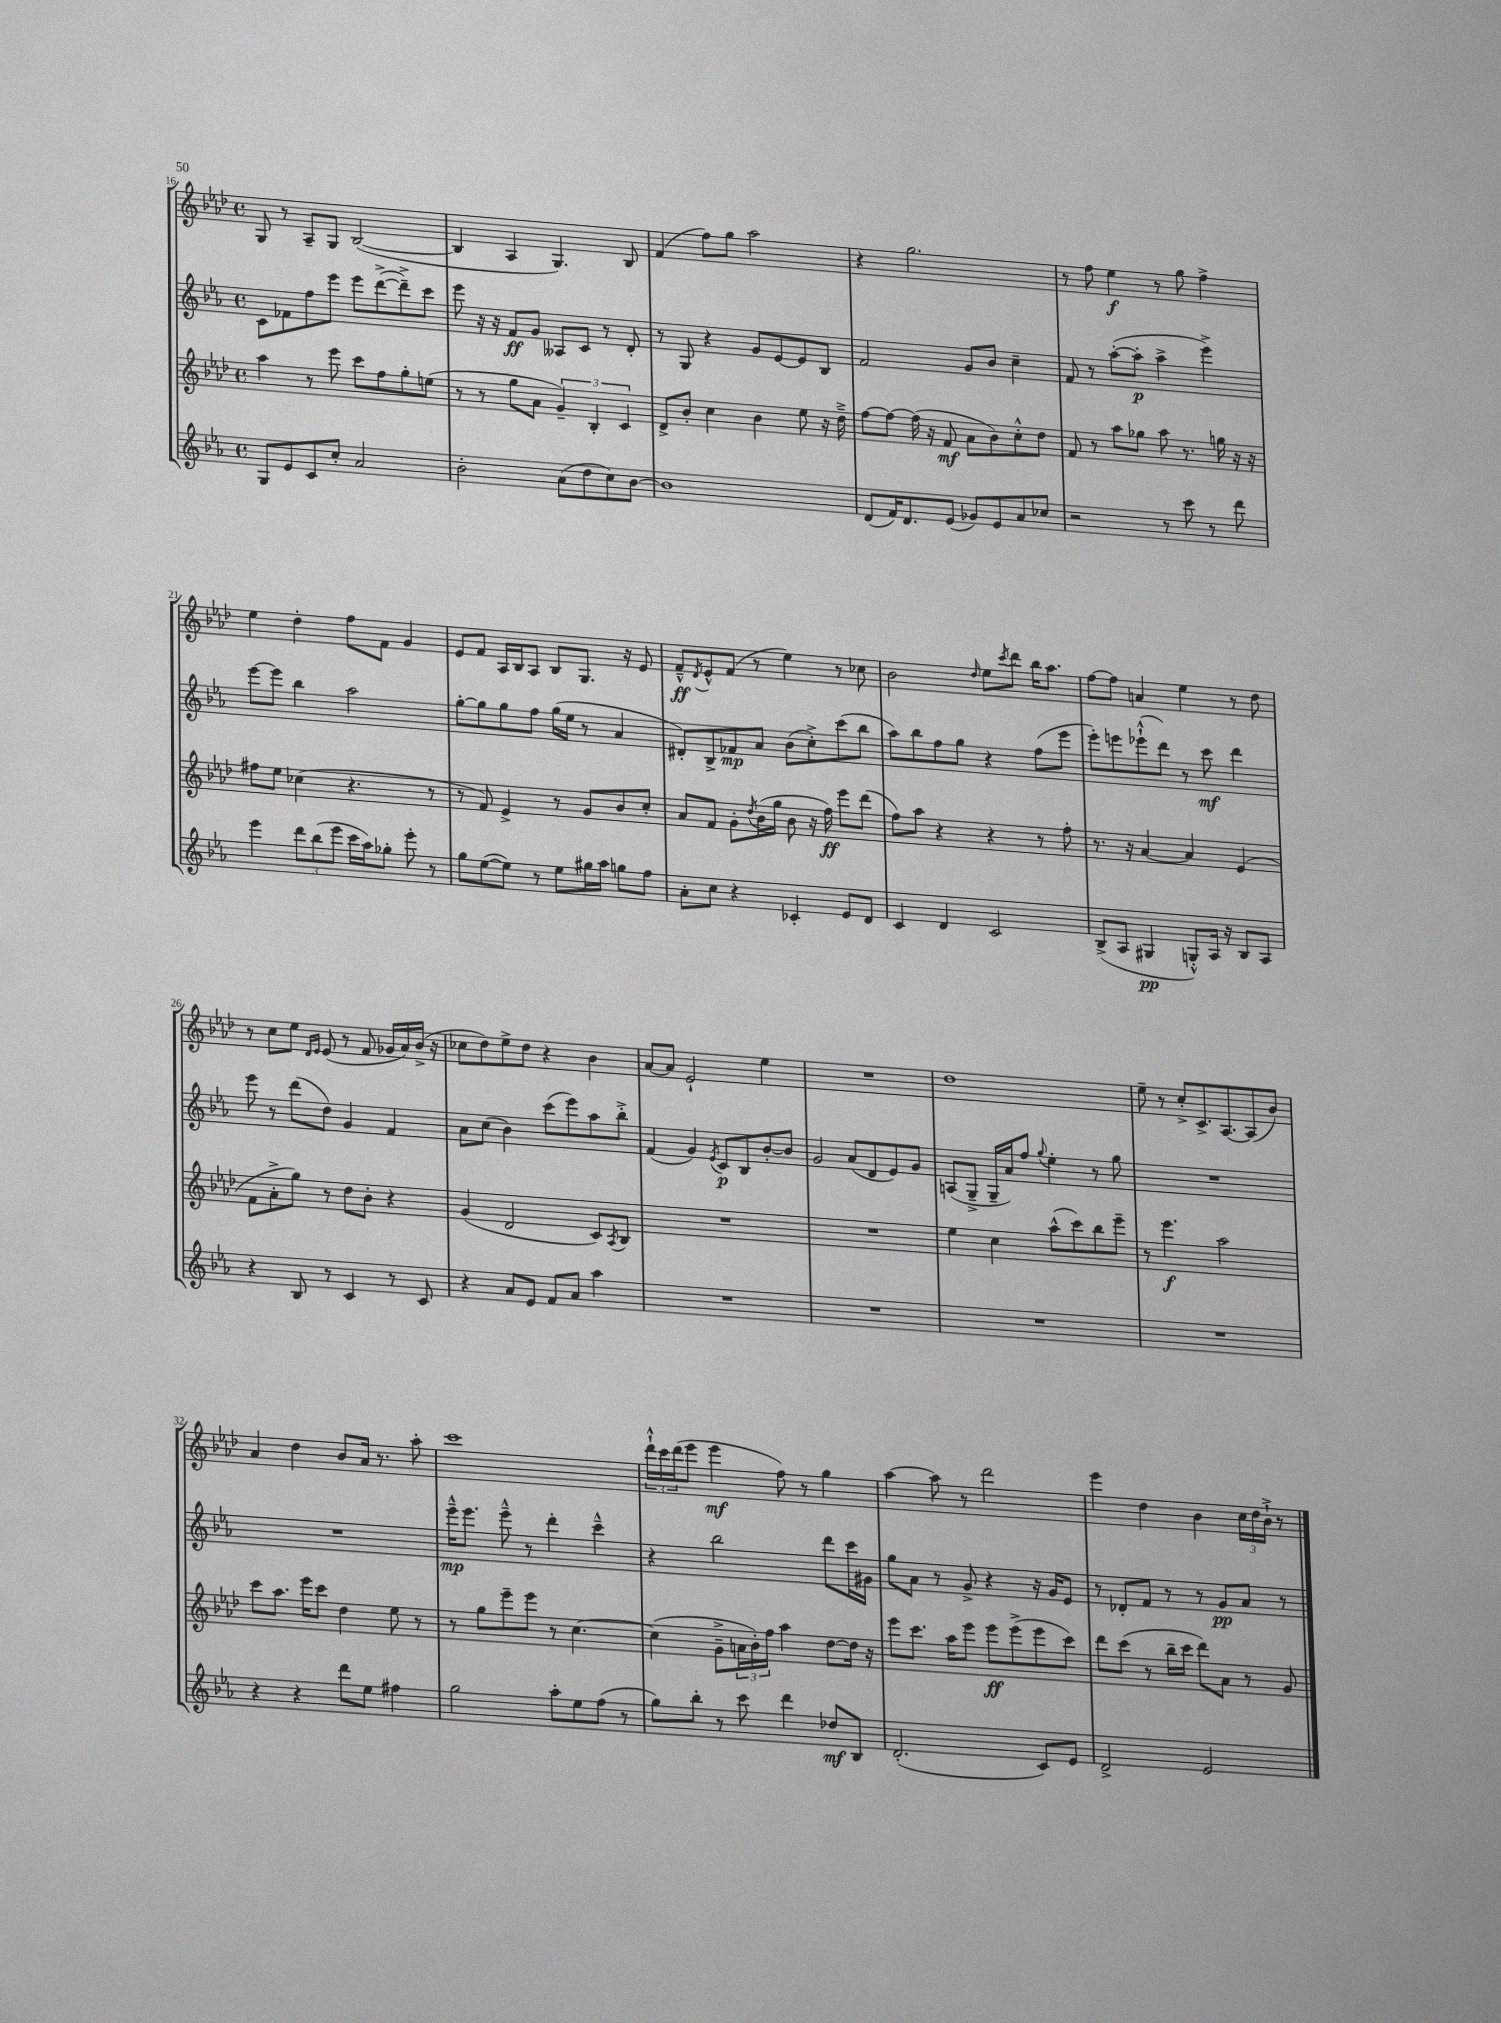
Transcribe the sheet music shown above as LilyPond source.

<<
\new StaffGroup <<
\new Staff = "s0" {
    \clef treble \key aes \major \defaultTimeSignature \time 4/4
    g8 r8 aes8-- g8 bes2~( |
    bes4 aes4 g4.) bes8 |
    f'4( f''8) g''8 aes''2 |
    r4 g''2. |
    r8 f''8 ees''4\f r8 g''8 f''4-> |
    ees''4 des''4-. f''8 f'8 g'4 |
    ees'8 f'8 aes16 bes16 aes8 bes8 g8. r16 ees'8 |
    f'8---^\ff \acciaccatura { des'8 } ees'8-^ f'8( r8 ees''4) r8 ces''8 |
    bes'2 \grace { des''16 } ees''8 \acciaccatura { c'''8 } des'''8 bes''16 aes''8. |
    f''8~ f''8 a'4 ees''4 r8 des''8 |
    r8 c''8 ees''8 \grace { des'16 ees'16 } ees'8( r8 f'8 ges'16 aes'16) bes'16->( r16 |
    ces''8 des''8) ees''8-> des''8 r4 bes'4 |
    aes'8~ aes'8 ees'2-! ees''4 |
    R1 |
    des''1 |
    ees''8-- r8 c''8-.-> c'8.-> aes8.~ aes8( bes'8) |
    aes'4 des''4 bes'8 aes'16 r8. aes''8-. |
    c'''1 |
    \tuplet 3/2 { des'''16-!-^ c'''16 des'''16( } ees'''8 ees'''4\mf f''8) r8 g''4 |
    aes''4~ aes''8 r8 des'''2 |
    ees'''4 des''4 bes'4 \tuplet 3/2 { c''16 des''16 bes'16-!-> } r8 \bar "|." |
}
\new Staff = "s1" {
    \clef treble \key ees \major \defaultTimeSignature \time 4/4
    c'8 fes'8 f''8 ees'''8 ees'''8 d'''8~->( d'''8--->) c'''8 |
    ees'''8 r16 r16 f'8\ff g'8 aeses8 c'8 r8 d'8-. |
    r8 g8 r4 g'8 ees'8~ ees'8 bes8 |
    f'2 g'8 bes'8 c''4-- |
    f'8 r8 aes''8~-.( aes''8-.\p aes''4-> ees'''4->) |
    ees'''8~ ees'''8 bes''4 aes''2 |
    g''8~-. g''8 g''8 f''8 g''16( ees''16 r8 aes'4 |
    dis'8-.) bes8-> fes'8\mp aes'8 bes'8( c''8-.->) c'''8( bes''8 |
    aes''8) bes''8 f''8 g''8 r4 f''8( ees'''8 |
    ees'''8-.) e'''8 ees'''8-!-^( d'''8) r8 c'''8\mf d'''4 |
    ees'''8 r8 d'''8( d''8) g'4 f'4 |
    aes'8 c''8( bes'4) c'''8( ees'''8) aes''8 bes''8-.-> |
    f'4( g'4) \acciaccatura { ees'8 } c'8\p bes8 bes'8~-. bes'8 |
    g'2 aes'8( d'8 ees'8) g'8 |
    a8( g8---> g16-- aes'16) f''8 \appoggiatura { g''8 } ees''4-. r8 g''8 |
    R1 |
    R1 |
    ees'''16---^\mp ees'''8. ees'''8---^ r8 d'''4-. c'''4---^ |
    r4 bes''2 d'''8 c'''16 gis'16 |
    g''8 aes'8 r8 g'8-> r4 r16 g'16 ees'8 |
    r8 des'8-. f'8 r8 r8 g'8\pp aes'8 r8 \bar "|." |
}
\new Staff = "s2" {
    \clef treble \key aes \major \defaultTimeSignature \time 4/4
    aes''4 r8 ees'''8 c'''8 f''8 g''8-. e''8( |
    r8 r8 g''8 aes'8 \tuplet 3/2 { g'4--) bes4-. c'4 } |
    des'8-> bes'8-. c''4 bes'4 ees''8 r16 des''16---> |
    f''8~ f''8~ f''16( r16 f'8\mf aes'8 bes'8) c''8-.-^ des''8 |
    f'8 r8 aes''8 ges''8 aes''8 r8. g''16 r16 r16 |
    fis''8 ees''8 ces''4( r4. r8 |
    r8 f'8) ees'4-> r8 g'8 bes'8 c''8-. |
    aes'8 f'8 g'8-. \acciaccatura { des''8 } bes'16( g''16 bes'8 r16 f''16\ff) ees'''8 des'''8( |
    f''8) aes''8 r4 r4 r8 f''8-. |
    r8. r16 aes'4~ aes'4 ees'4( |
    f'8 aes'8-.-> g''8) r8 des''8 bes'8-. r4 |
    g'4( des'2 c'8) \acciaccatura { aes8 } bes8 |
    R1 |
    R1 |
    ees''4 c''4 aes''8-^( c'''8) bes''8 ees'''8-- |
    r8 ees'''4.\f aes''2 |
    c'''8 aes''8. ees'''16 c'''8 des''4 ees''8 r8 |
    r8 g''8 ees'''8-- ees'''8 r8 c''4.~ |
    c''4( g'8---> \tuplet 3/2 { a'16 bes'16-.) f''16 } aes''4 des''8~ des''16 r16 |
    ees'''8 c'''8. aes''16 ees'''8 ees'''8\ff ees'''8->( ees'''8 c'''8) |
    des'''8 c'''8( r8 bes''16-- c'''16 des'''8) aes'8 r8 g'8 \bar "|." |
}
\new Staff = "s3" {
    \clef treble \key ees \major \defaultTimeSignature \time 4/4
    g8 ees'8 c'8 c''8-. aes'2 |
    bes'2-. aes'8( d''8 c''8) bes'8~ |
    bes'1 |
    d'8( f'16) d'8. ees'8( ges'8) ees'8 aes'8 ces''8 |
    r2 r8 c'''8 r8 d'''8 |
    ees'''4 \tuplet 3/2 { d'''8 bes''8( ees'''8 } c'''16 aes''16) ges''8-. ees'''8-. r8 |
    g''8 ees''8~( ees''8) r8 ees''8 gis''16 aes''16 g''8 f''8 |
    aes'8-. c''8 r4 ces'4-. ees'8 d'8 |
    c'4 d'4 c'2 |
    bes8->( aes8 gis4\pp g8-.-^) aes16 r16 bes8 aes8 |
    r4 bes8 r8 c'4 r8 c'8 |
    r4 aes'8 ees'8 f'8 aes'8 aes''4 |
    R1 |
    R1 |
    R1 |
    R1 |
    r4 r4 d'''8 ees''8 fis''4 |
    g''2 aes''8-. ees''8 f''8( r8 |
    g''8) bes''8-. r8 c'''8 d'''4 des''8\mf bes8 |
    d'2.-.( c'8) ees'8 |
    d'2-> ees'2 \bar "|." |
}
>>
>>
\layout { \context { \Score currentBarNumber = #16 } }
